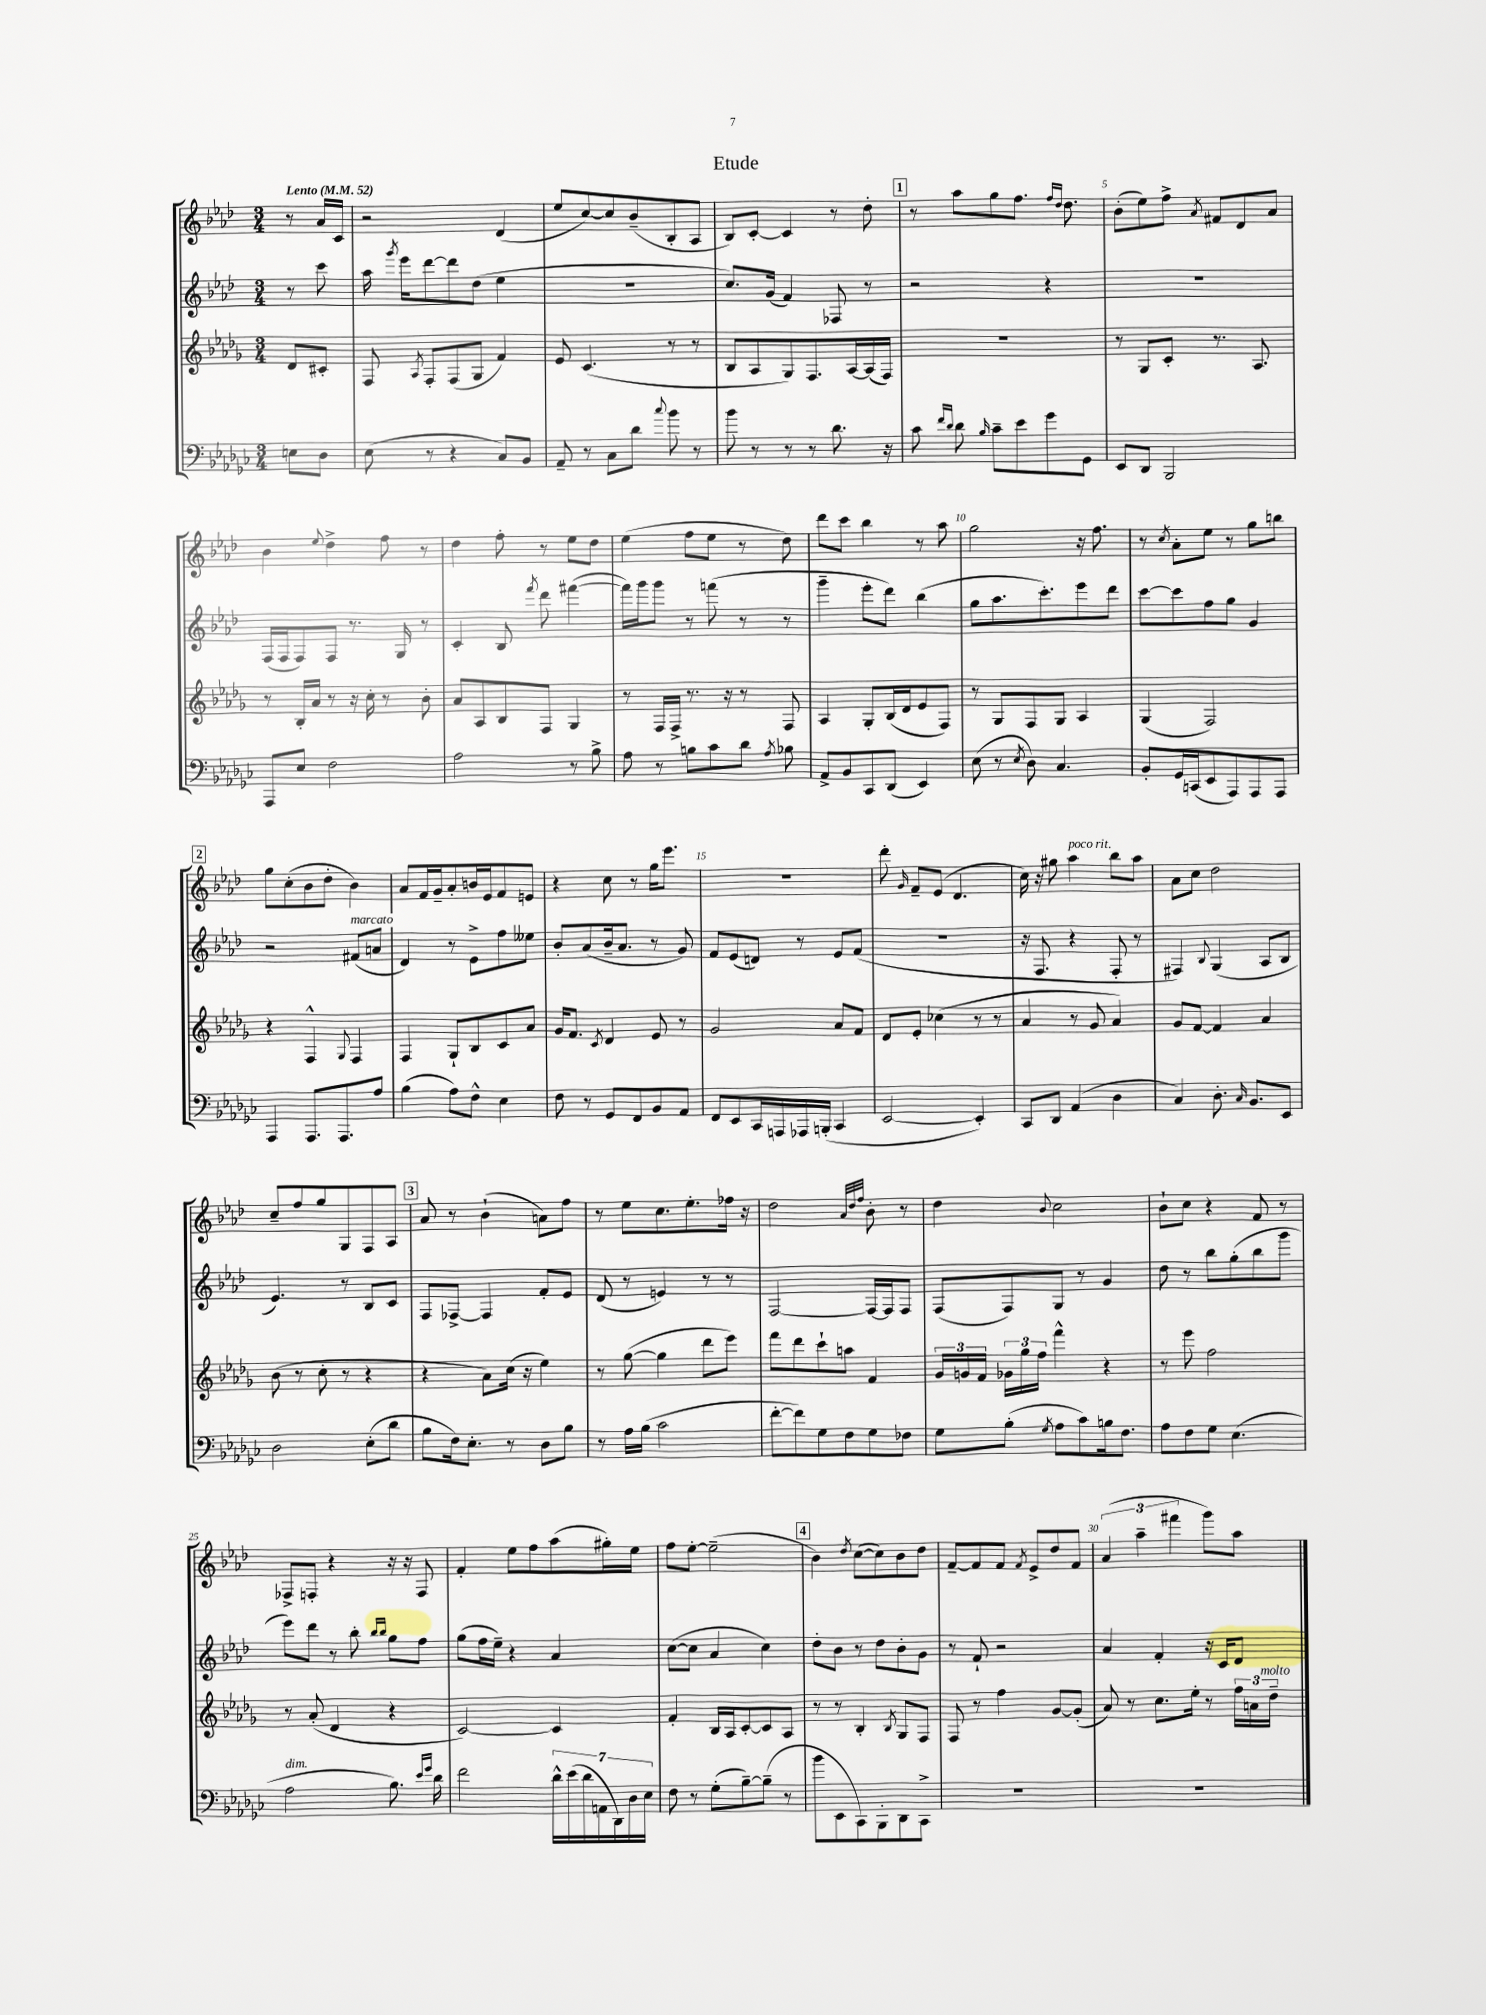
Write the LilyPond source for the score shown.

\header { title = "Etude" }
<<
\new StaffGroup <<
\new Staff = "s0" {
    \clef treble \key aes \major \numericTimeSignature \time 3/4 \partial 4 \tempo "Lento" 4 = 52
    \autoBeamOff r8 aes'16[ c'16] |
    r2 des'4( |
    ees''8[ c''8~) c''8 bes'8--( bes8-. aes8] |
    bes8[) c'8]~-. c'4 r8 des''8-. |
    \mark \markup { \box "1" } r8 aes''8[ g''8 f''8.] \grace { f''16[ des''16] } des''8. |
    bes'8[-.( ees''8) f''8]-> \acciaccatura { aes'8 } fis'8[ des'8 aes'8] |
    bes'4 \appoggiatura { ees''8 } des''4-> f''8 r8 |
    des''4 f''8-. r8 ees''8[ des''8] |
    ees''4( f''8[ ees''8] r8 des''8) |
    des'''8[ c'''8] bes''4 r8 aes''8 |
    g''2 r16 f''8. |
    r8 \acciaccatura { c''8 } aes'8[-. ees''8] r8 g''8[ b''8] |
    \mark \markup { \box "2" } g''8[ c''8-.( bes'8 des''8]-. bes'4) |
    aes'8[ f'16 g'16-- aes'8-. b'16 ees'16 f'8 e'8] |
    r4 c''8 r8 g''16[ ees'''8.] |
    R2. |
    des'''8-. \grace { g'16 } f'8[-- ees'8]( des'4. |
    c''16) r16 gis''8 aes''4^\markup { \italic "poco rit." } bes''8[ aes''8] |
    aes'8[ c''8] des''2 |
    c''8[-- f''8 g''8 g8 f8 aes8] |
    \mark \markup { \box "3" } aes'8 r8 bes'4-!( a'8[) f''8] |
    r8 ees''8[ c''8. ees''8.-. fes''16] r16 |
    des''2 \grace { aes'32[ des''32 f''32] } bes'8-. r8 |
    des''4 \appoggiatura { bes'8 } c''2 |
    bes'8[-! c''8] r4 f'8 r8 |
    fes8[-> f8]-. r4 r16 r16 f8 |
    f'4-. ees''8[ f''8 aes''8( gis''16-.) ees''16] |
    f''8[ ees''8]~-. ees''2--( |
    \mark \markup { \box "4" } bes'4) \acciaccatura { des''8 } c''8[~( c''8) bes'8 des''8] |
    f'8[~-- f'8 f'8] \acciaccatura { f'8 } ees'8[-> des''8 f'8] |
    \tuplet 3/2 { aes'4( aes''4-- fis'''4 } g'''8[) aes''8] \bar "|." |
}
\new Staff = "s1" {
    \clef treble \key aes \major \numericTimeSignature \time 3/4 \partial 4
    \autoBeamOff r8 c'''8 |
    aes''16 \acciaccatura { g'''8 } ees'''16[ des'''8~ des'''8 des''8]( ees''4 |
    R2. |
    c''8.[) g'16]( f'4) fes8 r8 |
    \mark \markup { \box "1" } r2 r4 |
    R2. |
    f16[( f16 f8) f8] r8. g16 r8 |
    c'4-. bes8 \acciaccatura { f'''8 } des'''8 fis'''4~( |
    fis'''16[) g'''16 g'''8] r8 f'''8( r8 r8 |
    g'''4-- ees'''8[-. des'''8]) bes''4( |
    g''8[ aes''8. c'''8.-.) ees'''8 des'''8] |
    c'''8[~ c'''8 f''8 g''8] g'4 |
    \mark \markup { \box "2" } r2 fis'8[^\markup { \italic "marcato" }( a'8] |
    des'4) r8 ees'8[-> f''8 eeses''8] |
    bes'8[-. aes'8( bes'16-- aes'8.] r8 g'8) |
    f'8[ ees'8( d'8]) r8 ees'8[ f'8]( |
    R2. |
    r16 f8. r4 f8-. r8 |
    fis4) \appoggiatura { bes8 } g4( aes8[ bes8] |
    ees'4.) r8 bes8[ c'8] |
    \mark \markup { \box "3" } f8[ fes8]~-> fes4 f'8[-. ees'8] |
    des'8( r8 e'4) r8 r8 |
    f2~ f16[~ f16 f8] |
    f8[( f8) g8] r8 g'4 |
    des''8 r8 bes''8[ g''8-.( bes''8 g'''8] |
    ees'''8[) des'''8] r8 bes''8-. \grace { bes''16[ bes''16] } g''8[ f''8] |
    g''8[( f''16 ees''16]--) r4 aes'4 |
    c''8[~( c''8] aes'4 c''4) |
    \mark \markup { \box "4" } des''8[-. bes'8] r8 des''8[ bes'8-. g'8] |
    r8 f'8-! r2 |
    aes'4 f'4-. r16 c'16[ des'8] \bar "|." |
}
\new Staff = "s2" {
    \clef treble \key des \major \numericTimeSignature \time 3/4 \partial 4
    \autoBeamOff des'8[ cis'8]-. |
    f8 \acciaccatura { aes8 } f8[-. f8( ges8] f'4) |
    ees'8 c'4.( r8 r8 |
    bes8[ aes8 ges8) f8. aes16~ aes16( f16]) |
    \mark \markup { \box "1" } R2. |
    r8 ges8[ c'8]-. r8. aes8. |
    r8 bes16[-. aes'16] r8 r16 c''16-. r8 bes'8-. |
    aes'8[ aes8 bes8 f8] ges4 |
    r8 f16[ f16]-> r8. r16 r8 f8 |
    aes4 ges8[-. bes16( des'16 ees'8 f8]) |
    r8 ges8[ f8 ges8] aes4 |
    ges4( f2) |
    \mark \markup { \box "2" } r4 f4-^ \appoggiatura { ges8 } f4 |
    f4 ges8[-! bes8 c'8 aes'8] |
    ges'16[ f'8.] \acciaccatura { c'8 } des'4 ees'8 r8 |
    ges'2 aes'8[ f'8] |
    des'8[ ees'8]-. ces''4( r8 r8 |
    aes'4 r8 ges'8 aes'4) |
    ges'8[ f'8]~ f'4 aes'4 |
    bes'8( r8 c''8-. r8 r4 |
    \mark \markup { \box "3" } r4 aes'8[) c''16]( r16 ees''4) |
    r8 ges''8~( ges''4 des'''8[ ees'''8]) |
    f'''8[ des'''8 c'''8-! a''8] f'4 |
    \tuplet 3/2 { ges'16[ g'16 f'16] } \tuplet 3/2 { ges'16[ ges''16 f''16] } f'''4-^ r4 |
    r8 ees'''8 f''2 |
    r8 aes'8-.( des'4 r4 |
    c'2~) c'4 |
    f'4-. bes16[ aes16 c'8~-. c'8 aes8] |
    \mark \markup { \box "4" } r8 r8 bes4-. \acciaccatura { bes8 } ges8[ f8] |
    f8 r8 f''4 ges'8[~ ges'8]-.( |
    aes'8) r8 c''8.[ ees''16]-. r8 \tuplet 3/2 { f''16[ a'16 des''16]--^\markup { \italic "molto" } } \bar "|." |
}
\new Staff = "s3" {
    \clef bass \key ges \major \numericTimeSignature \time 3/4 \partial 4
    \autoBeamOff e8[ des8] |
    ees8( r8 r4 ces8[) bes,8] |
    aes,8-- r8 ces8[ des'8] \appoggiatura { ces''8 } bes'8 r8 |
    bes'8 r8 r8 r8 des'8. r16 |
    \mark \markup { \box "1" } ces'8 \grace { f'16[ des'16] } des'8 \grace { bes16 } ces'8[-- ees'8 ges'8 ges,8] |
    ees,8[ des,8] bes,,2 |
    aes,,8[ ees8] f2 |
    aes2 r8 bes8-> |
    aes8 r8 b8[ ces'8 des'8] \acciaccatura { aes8 } bes8 |
    aes,8[-> bes,8 ces,8 des,8]( ees,4) |
    ees8( r8 \acciaccatura { ees8 } des8) ces4. |
    bes,8[-. ges,16 c,16( ees,8 aes,,8) aes,,8 aes,,8] |
    \mark \markup { \box "2" } aes,,4 aes,,8.[ aes,,8. aes8] |
    bes4( aes8[) f8]-^ ees4 |
    f8 r8 ges,8[ f,8 bes,8 aes,8] |
    f,8[ ees,8 ces,16 a,,16 aes,,16 b,,16]-.( ces,4 |
    ees,2~ ees,4-.) |
    ces,8[ des,8] aes,4( des4 |
    ces4) des8.-. \grace { ces16 } bes,8.[ ees,8] |
    des2 ees8[-.( des'8] |
    \mark \markup { \box "3" } bes8[ f16) ees8.]-. r8 des8[ bes8] |
    r8 aes16[ bes16]( ces'2 |
    f'8[~-. f'8) ges8 f8 ges8 fes8] |
    ges8[ bes8]-.( \acciaccatura { ges8 } aes8[ ces'8) b16 f8.] |
    aes8[ f8 ges8] ees4.( |
    aes2^\markup { \italic "dim." } bes8.) \grace { ees'16[ ges'16] } des'16 |
    f'2 \tuplet 7/4 { des'16[-^ ees'16( des'16 a,16 des,16) des16 ees16] } |
    f8 r8 ges8[-.( bes8~--) bes8]--( r8 |
    \mark \markup { \box "4" } bes'8[ ees,8 ces,8) bes,,8-. des,8 ces,8]-> |
    R2. |
    R2. \bar "|." |
}
>>
>>
\layout { \context { \Score \override BarNumber.break-visibility = ##(#f #t #t) barNumberVisibility = #(every-nth-bar-number-visible 5) } }
